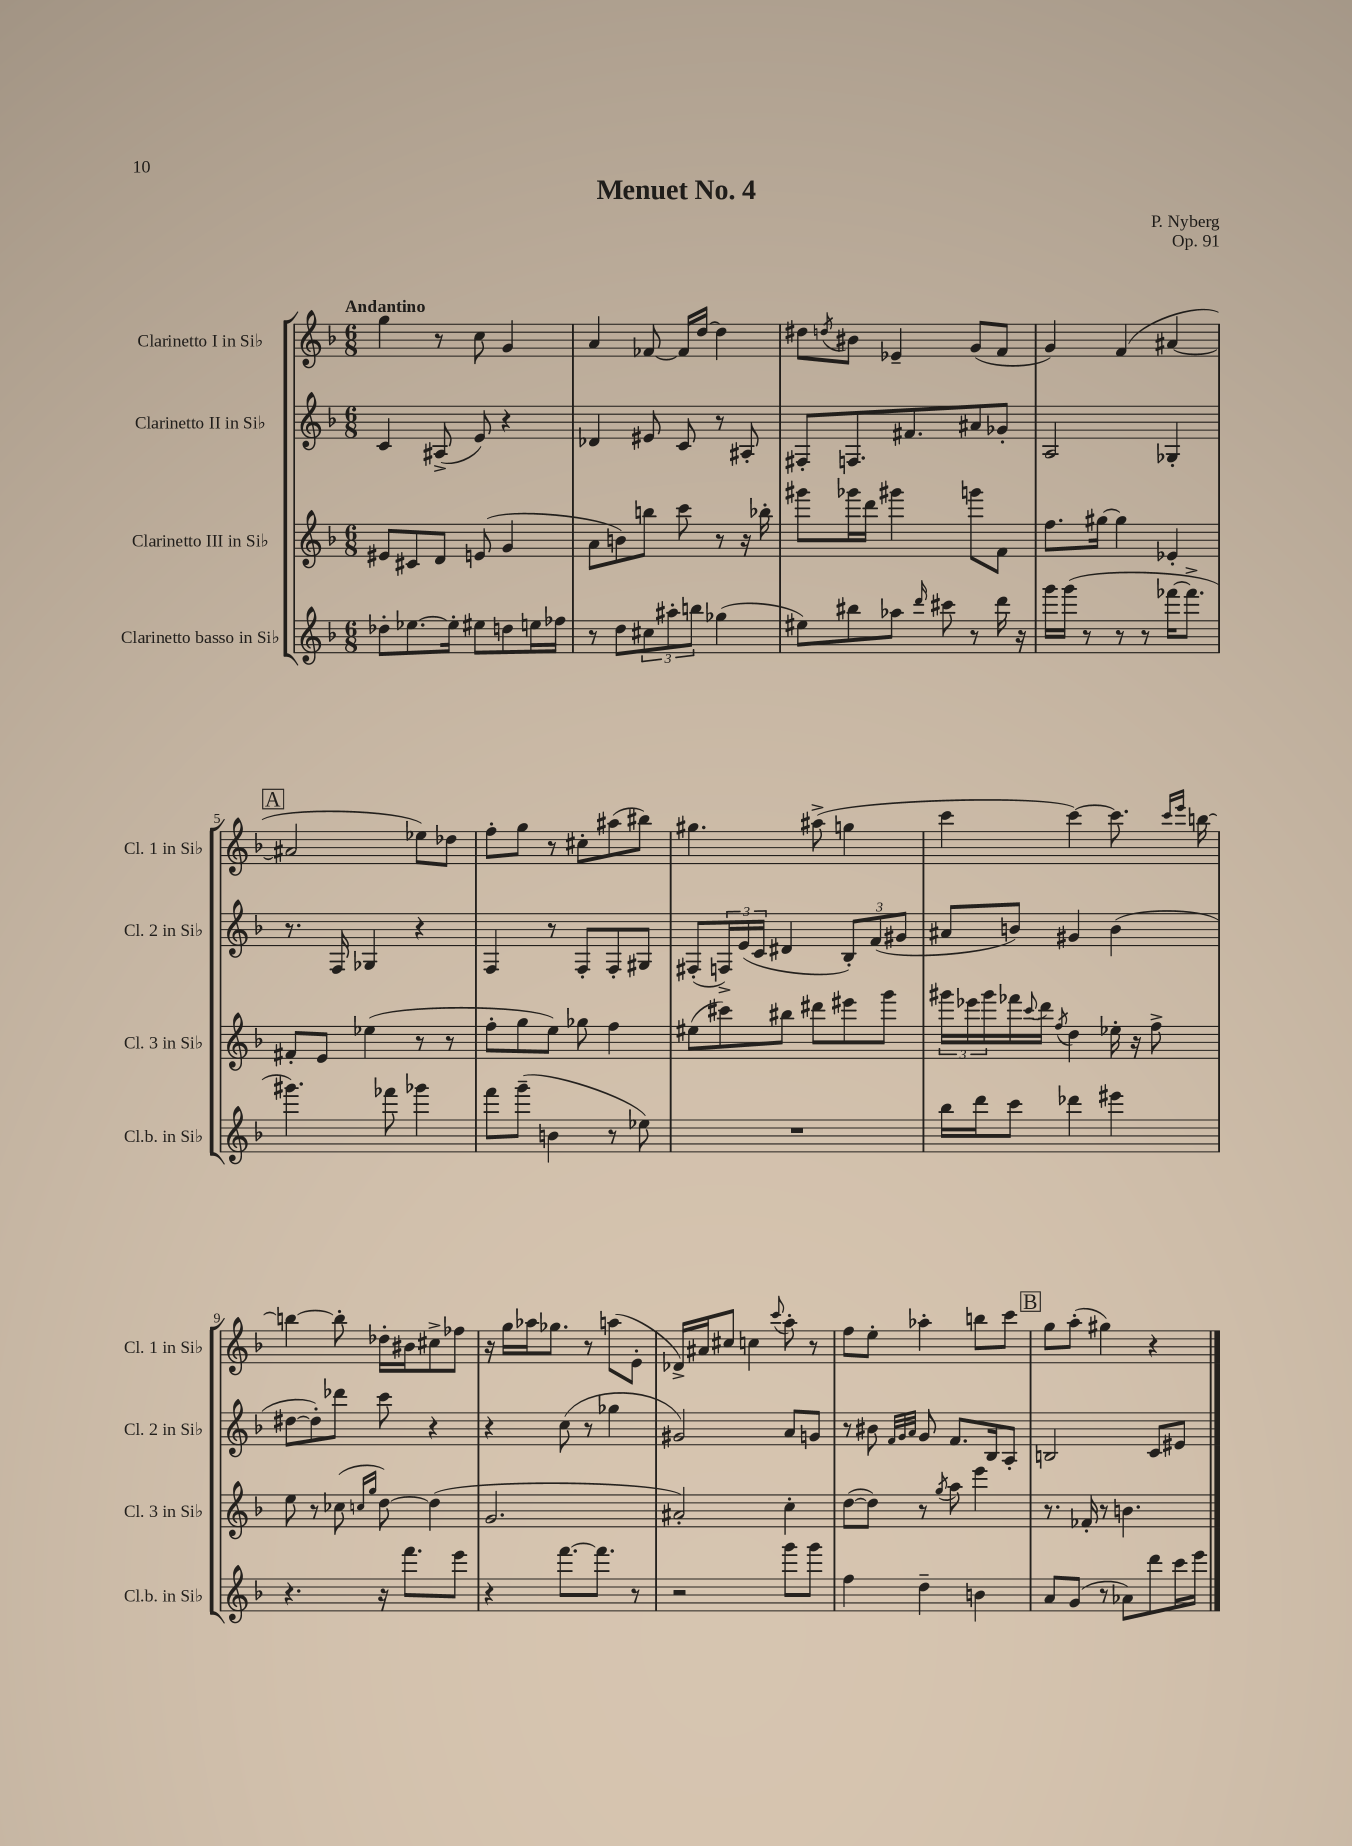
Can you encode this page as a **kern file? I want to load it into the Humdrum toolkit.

**kern	**kern	**kern	**kern
*staff4	*staff3	*staff2	*staff1
*clefG2	*clefG2	*clefG2	*clefG2
*k[b-]	*k[b-]	*k[b-]	*k[b-]
*M6/8	*M6/8	*M6/8	*M6/8
8dd-'	8e#	4c	4gg
[8.ee-	8c#	.	.
.	8d	(8A#^	8r
16ee-']	.	.	.
8ee#	(8e	8e)	8cc
8dd	4g	4r	4g
16ee	.	.	.
16ff-	.	.	.
=	=	=	=
8r	8a	4d-	4a
8dd	8b)	.	.
12cc#	8bb	8e#	[8f-
12aa#'	.	.	.
.	8ccc	8c	16f-]
12bb	.	.	.
.	.	.	[16dd
(4gg-	8r	8r	4dd]
.	16r	8A#'	.
.	16bb-'	.	.
=	=	=	=
8ee#)	8ggg#	8F#'	8dd#
.	.	.	8qdd
8bb#	16ggg-	8.F	8b#
.	16ddd	.	.
8aa-	4ggg#	.	4e-~
.	.	8.f#	.
16qqddd	.	.	.
8ccc#	.	.	.
8r	8ggg	8a#	(8g
16ddd	8f	8g-'	8f
16r	.	.	.
=	=	=	=
16ggg	8.ff	2A	4g)
(16ggg	.	.	.
8r	.	.	.
.	[16gg#	.	.
8r	4gg#]	.	(4f
8r	.	.	.
[16fff-	4e-'	4G-'	[4a#
8.fff-^]	.	.	.
=	=	=	=
4.ggg#)	8f#'	8.r	2a#]
.	8e	.	.
.	.	16F	.
.	(4ee-	4G-	.
8fff-	.	.	.
4ggg-	8r	4r	8ee-)
.	8r	.	8dd-
=	=	=	=
8fff	8ff'	4F	8ff'
(8ggg~	8gg	.	8gg
4b	8ee)	8r	8r
.	8gg-	8F'	8cc#'
8r	4ff	8F'	(8aa#
8ee-)	.	8G#	8bb#)
=	=	=	=
2.r	(8ee#	(8F#'	4.gg#
.	8ccc#)	24F^)	.
.	.	(24e	.
.	.	24c	.
.	8bb#	4d#	.
.	8ddd#	.	(8aa#^
.	8eee#	12B-')	4gg
.	.	(12f	.
.	8ggg	.	.
.	.	12g#	.
=	=	=	=
16bb-	24ggg#	8a#	4ccc
.	24eee-	.	.
16ddd	.	.	.
.	24ggg#	.	.
8ccc	16fff-	8b)	.
.	8qqccc	.	.
.	16ddd	.	.
.	8qff	.	.
4ddd-	4dd	4g#	[4ccc)
4eee#	16ee-'	(4b	8.ccc]
.	16r	.	.
.	8ff^	.	.
.	.	.	16qqccc
.	.	.	16qqeee
.	.	.	[16bb
=	=	=	=
4.r	8ee	[8dd#	4bb_
.	8r	8dd#'])	.
.	(8cc-	8ddd-	8bb']
.	16qqcc	.	.
.	16qqgg	.	.
16r	[8dd)	8ccc	16dd-'
8.fff	.	.	16b#
.	(4dd]	4r	8cc#^
8eee	.	.	8ff-
=	=	=	=
4r	2.g	4r	16r
.	.	.	16gg
.	.	.	16aa-
.	.	.	8.gg-
[8.fff	.	(8cc	.
.	.	8r	8r
8.fff]	.	.	.
.	.	4gg-	(8aa
8r	.	.	8e'
=	=	=	=
2r	2a#')	2g#)	16d-^)
.	.	.	16a#
.	.	.	8cc#
.	.	.	4cc
.	.	.	8qqccc
8ggg	4cc'	8a	8aa'
8ggg	.	8g	8r
=	=	=	=
4ff	([8dd	8r	8ff
.	8dd])	8b#	8ee'
.	.	32qqf	.
.	.	32qqg	.
.	.	32qqa	.
4dd~	8r	8g	4aa-'
.	8qgg	.	.
.	8aa	8.f	.
4b	4eee	.	8bb
.	.	16B-	.
.	.	8A'	8ccc
=	=	=	=
8a	8.r	2B	8gg
(8g	.	.	(8aa'
.	16f-'	.	.
8r	8r	.	4gg#)
8a-)	4.b	.	.
8ddd	.	8c	4r
16ccc	.	8e#	.
16eee	.	.	.
==	==	==	==
*-	*-	*-	*-
